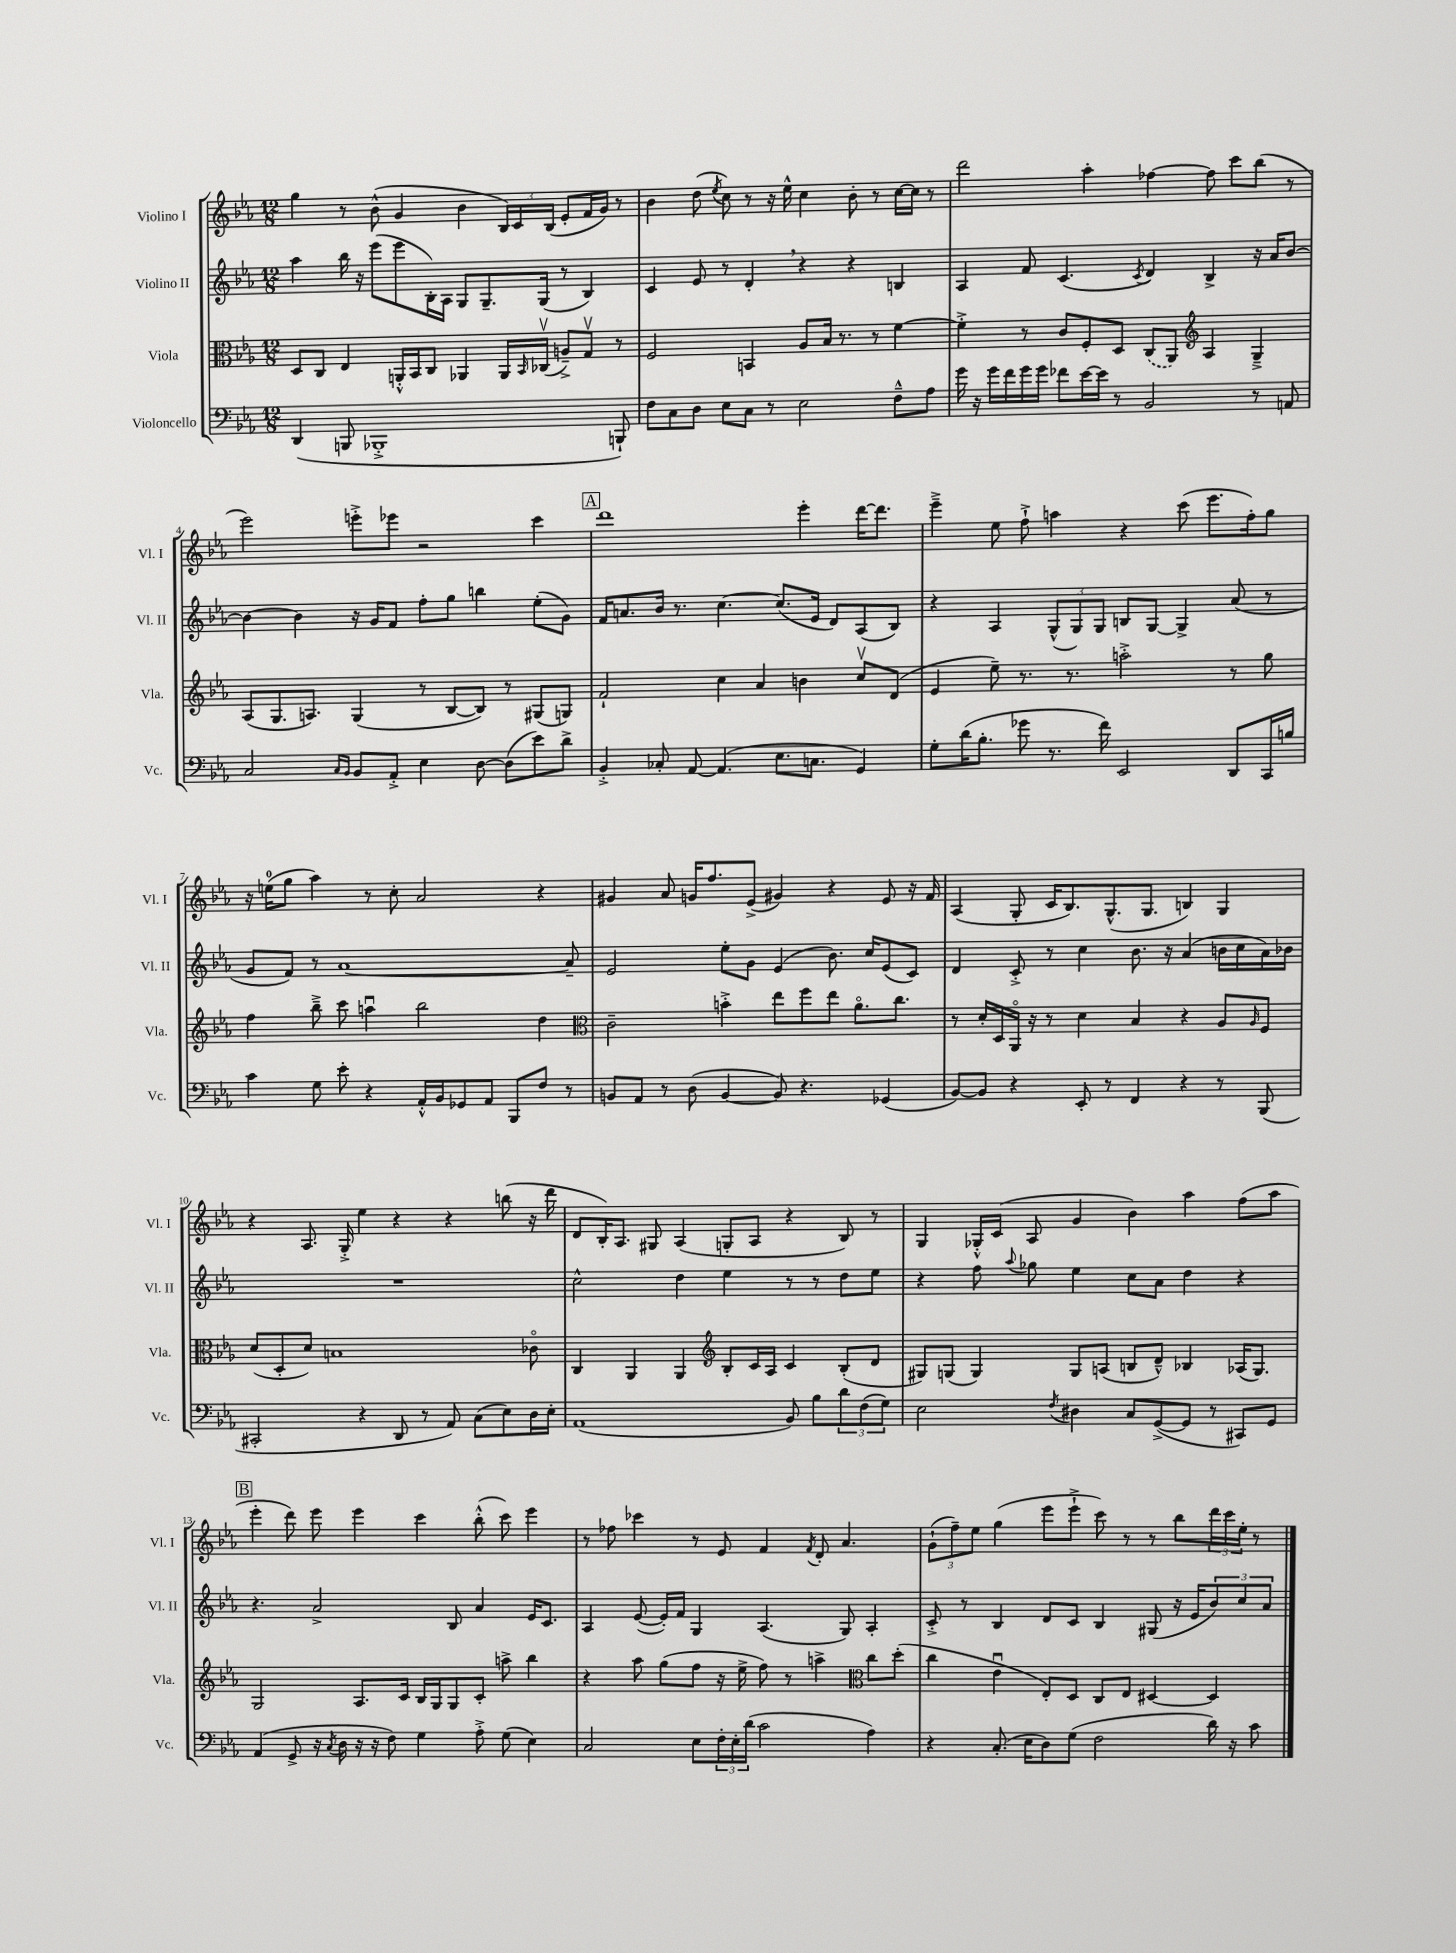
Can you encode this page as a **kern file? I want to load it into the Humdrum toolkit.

**kern	**kern	**kern	**kern
*staff4	*staff3	*staff2	*staff1
*clefF4	*clefC3	*clefG2	*clefG2
*k[b-e-a-]	*k[b-e-a-]	*k[b-e-a-]	*k[b-e-a-]
*M12/8	*M12/8	*M12/8	*M12/8
(4DD/	8D/L	4aa-\	4gg\
.	8C/J	.	.
8BBB/	4E-/	16bb-\	8r
.	.	16r	.
1BBB-'^	.	(8eee-\L	(8b-^^\
.	16AA'^^/LL	8eee-\	4g/
.	16BB-/J	.	.
.	8C/J	16B-'\L)	.
.	.	16A-\JJ	.
.	4AA-/	8G/L	4b-\
.	.	8.G~/	.
.	16AA-/LL	.	24B-/LL)
.	.	.	24c/
.	16qqBB-/	.	.
.	(16C-v/JJ	(16G/Jk	.
.	.	.	(24B-/JJ
.	8A~^/L)	8r	8e-'/L
.	8Gv/J	4B-/)	16f/L
.	.	.	16g/JJ)
8BBB`/)	8r	.	8r
=	=	=	=
8F\L	2F/	4c/	4b-\
8C\	.	.	.
8D\J	.	8e-/	(8dd\
.	.	.	8qee-/
8E-\L	.	8r	8cc\)
8C\J	4BB/	4d'/	8r
8r	.	.	16r
.	.	.	16ee-^^\
2E-\	8A-/L	4r	4cc\
.	16B-/Jk	.	.
.	8.r	.	.
.	.	4r	8b-'\
.	8r	.	8r
8F~^^\L	[4f\	4B/	[16cc\LL
.	.	.	16cc\]JJ
8A-\J	.	.	8r
=	=	=	=
16g\	4f'^\]	4A-/	2ddd\
16r	.	.	.
16g\LL	.	.	.
16f\	.	.	.
16g\	8r	8f/	.
16g\JJ	.	.	.
8f-\L	8c/L	(4.c/	.
[16e-\L	8F'/	.	4aa-'\
16e-\]JJ	.	.	.
8r	8D/J	.	.
.	.	8qc/	.
2BB-/	(8C/L	4d/)	[4ff-\
.	8AA-/J)	.	.
*	*clefG2	*	*
.	4A-/	4B-^/	8ff-\]
.	.	.	8ccc\L
8r	4G~^/	16r	(8bb-\J
.	.	16a-/LK	.
8AA/	.	[8b-/J	8r
=	=	=	=
2C/	(8A-/L	4b-\_	2eee-\)
.	8.G/	.	.
.	.	4b-\]	.
.	8.A/J)	.	.
16qqC/LL	.	.	.
16qqBB-/JJ	.	.	.
8BB-/L	(4G/	16r	8eee'^\L
.	.	16g/LK	.
8AA-'^/J	.	8f/J	8eee-\J
4E-\	8r	8ff'\L	2r
.	[8B-/L	8gg\J	.
[8D\	8B-/]J)	4bb\	.
(8D\]L	8r	.	.
8e-\)	(8G#/L	(8ee-'\L	4ccc\
8d^\J	8G/J)	8g\J)	.
=	=	=	=
4BB-'^/	2f`/	16f/LK	1ddd
.	.	8.a/	.
8C-'/	.	16b-/Jk	.
.	.	8.r	.
[8AA-/	.	.	.
(4.AA-/]	4cc\	[4.cc\	.
.	4a-/	.	.
8.E-\L	.	(8.cc/]L	.
.	4b\	.	4eee-'\
8.C\J	.	16e-/Jk	.
.	.	8d/L)	.
4GG/)	8ccv/L	(8A-/	[16ddd\LK
.	.	.	8.ddd\]J
.	(8d/J	8B-/J)	.
=	=	=	=
8G'\L	4e-/	4r	4eee-~^\
(16d\K	.	.	.
8.B-'\J	.	.	.
.	8ee-~\)	4A-/	8ee-\
8g-\	8.r	.	8ff`^\
8.r	.	(12G^^/L	4aa\
.	8.r	.	.
.	.	12G/)	.
.	.	12G/J	.
16f\)	.	.	.
2EE-/	2aa'^\	8B/L	4r
.	.	[8G/J	.
.	.	4G^/]	(8ccc\
.	.	.	8.eee-\L
8DD/L	8r	(8a-/	.
.	.	.	16ff'\k)
16CC/L	8gg\	8r	8gg\J
16B/JJ	.	.	.
=	=	=	=
4c\	4ff\	8g/L	16r
.	.	.	(16ee\LK
.	.	8f/J)	8gg\J
8G\	8bb-~^\	8r	4aa-\)
8e-'\	8ccc\	[1a-	.
4r	4aau\	.	8r
.	.	.	8cc'\
16AA-'^^/LL	2bb-\	.	2a-/
16BB-/J	.	.	.
8GG-/	.	.	.
8AA-/J	.	.	.
8BBB-/L	.	.	.
8F/J	4dd\	.	4r
8r	.	8a-~/]	.
=	=	=	=
*	*clefC3	*	*
8BB/L	2c~\	2e-/	4g#/
8AA-/J	.	.	.
8r	.	.	8a-/
(8D\	.	.	16g/LK
.	.	.	8.ff/
[4BB/	4b'^\	8ee-'\L	.
.	.	8g\J	(8e-^/J
8BB/])	8ee-\L	(4e-/	4g#/)
4.r	8ff\	.	.
.	8ee-\J	8.b-\)	4r
.	8.a-o\L	.	.
.	.	16cc/LK	.
(4GG-/	.	(8e-/	8e-/
.	8.cc\J	.	.
.	.	8c/J)	16r
.	.	.	16f/
=	=	=	=
[8BB-/L)	8r	4d/	(4A-/
8BB-/]J	16d'/LL	.	.
.	16D/	.	.
4r	16AA-o/JJ	8c'^/	8G'/
.	16r	.	.
.	8r	8r	16c/LK
.	.	.	8.B-/)
8EE-'/	4d\	4cc\	.
8r	.	.	(8.G^^/
4FF/	4B-/	8.b-\	.
.	.	.	8.G/J
.	.	16r	.
4r	4r	(4a-/	4B/)
8r	8A-/L	16b\LL	4G/
.	.	16cc\	.
.	16qqA-/	.	.
(8BBB-/	8F/J	16a-\)	.
.	.	16b-\JJ	.
=	=	=	=
2CC#'/	(8d/L	1.r	4r
.	8D'/	.	.
.	8d/J)	.	8.A-/
.	1B	.	.
.	.	.	16G'^/
4r	.	.	4ee-\
8DD/	.	.	4r
8r	.	.	.
8AA-/)	.	.	4r
(8C\L	.	.	.
8E-\)	.	.	(8bb\
16D\L	8c-o\	.	16r
16E-'\JJ	.	.	16ddd\
=	=	=	=
(1AA-	4C/	2cc^^\	8d/L
.	.	.	16B-'/K)
.	.	.	8.A-/J
.	4AA-/	.	.
.	.	.	8G#/
.	4AA-/	4dd\	(4A-/
*	*clefG2	*	*
.	8B-'/L	4ee-\	8G'/L
.	16c/L	.	8A-/J
.	16A-/JJ	.	.
8BB-/)	4c/	8r	4r
8B-\L	.	8r	.
12d\	(8B-'/L	8dd\L	8B-/)
(12F\	.	.	.
.	8d/J	8ee-\J	8r
12G\J)	.	.	.
=	=	=	=
2E-\	8G#/L)	4r	4G/
.	(8G/J	.	.
.	4G/)	8ff\	16G-'^^/LL
.	.	.	(16c/JJ
.	.	8qqaa-/	.
.	.	8gg-\	8A-/
8qF/	.	.	.
4D#\	8G/L	4ee-\	4g/
.	(8A/J	.	.
8C/L	8B/L	8cc\L	4b-\)
([8GG^/	8d~^^/J)	8a-\J	.
8GG/]J	4B-/	4dd\	4aa-\
8r	.	.	.
8CC#/L)	(16A-/LK	4r	(8ff\L
.	8.G/J)	.	.
8GG/J	.	.	8aa-\J
=	=	=	=
(4AA-/	2G/	4.r	4eee-'\
8GG^/	.	.	8ddd\)
16r	.	2a-^/	8eee-\
8qC/	.	.	.
16D\	.	.	.
16r	8.A-/L	.	4eee-\
16r	.	.	.
8F\)	.	.	.
.	16c/Jk	.	.
4G\	16B-/LL	.	4ccc\
.	16G/J	.	.
.	8G/	8B-/	.
8A-'^\	8c'/J	4a-/	(8bb-'^^\
(8G\	8aa^\	.	8ccc\)
4E-\)	4bb-\	16e-/LK	4eee-\
.	.	8.c/J	.
=	=	=	=
2C/	4r	4A-/	8r
.	.	.	8ff-\
.	8aa-\	([8e-/	4ccc-\
.	(8gg\L	16e-'/]LL)	.
.	.	16f/JJ	.
8E-\L	8ff\J	4G/	8r
24F'\L	16r	.	8e-/
24E-'\	.	.	.
.	16ee-^\	.	.
(24d\JJ	.	.	.
2c\	8ff\)	(4.A-/	4f/
.	8r	.	.
.	.	.	8qf/
.	4aa^\	.	8d'/
.	.	8G/)	4.a-/
*	*clefC3	*	*
4A-\)	8cc\L	4A-'/	.
.	(8dd'\J	.	.
=	=	=	=
4r	4cc\	8c'^/	(12g`\L
.	.	.	12ff~\)
.	.	8r	.
.	.	.	12ee-\J
(8.C'/	4e-u\	4B-/	(4gg\
16E-\LK	.	.	.
8D\)	8E-'/L)	8d/L	8eee-\L
(8G\J	8D/J	8c/J	8eee-`^\J
2F\	8C/L	4B-/	8ccc\)
.	8E-/J	.	8r
.	[4D#/	(8G#/	8r
.	.	16r	8bb-\L
.	.	16e-/LK	.
16d\)	4D#/]	12b-/)	24ddd\L
.	.	.	24ccc\
16r	.	.	.
.	.	12cc/	24ee-'\JJ
8c\	.	.	8r
.	.	12a-/J	.
==	==	==	==
*-	*-	*-	*-
